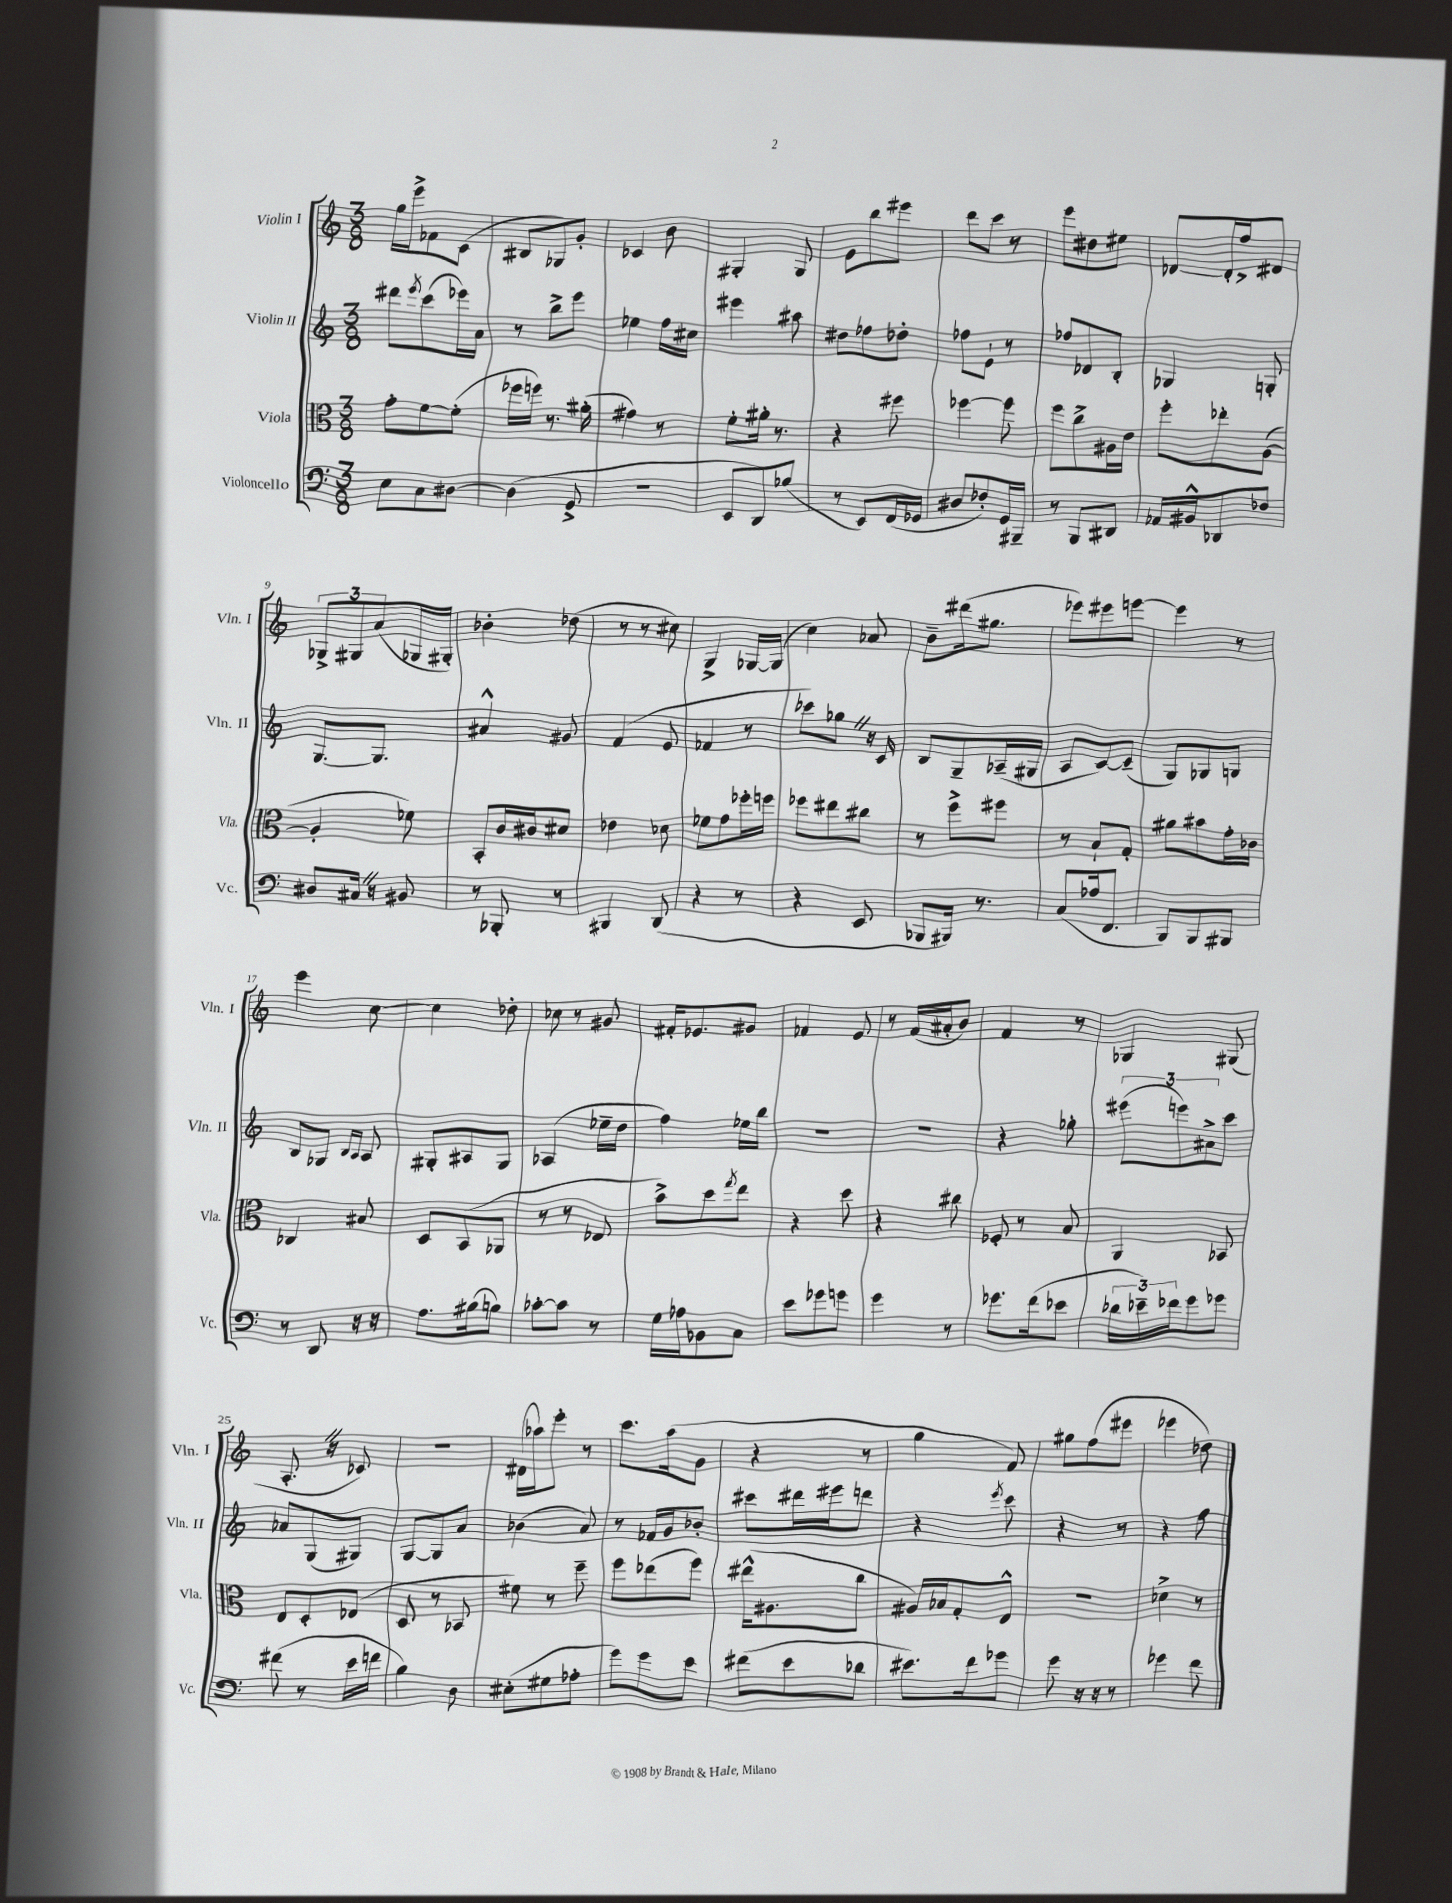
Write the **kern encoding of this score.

**kern	**kern	**kern	**kern
*part4	*part3	*part2	*part1
*staff4	*staff3	*staff2	*staff1
*I"Violoncello	*I"Viola	*I"Violin II	*I"Violin I
*I'Vc.	*I'Vla.	*I'Vln. II	*I'Vln. I
*clefF4	*clefC3	*clefG2	*clefG2
*k[]	*k[]	*k[]	*k[]
*M3/8	*M3/8	*M3/8	*M3/8
=1	=1	=1	=1
8E\L	8g'\L	8ddd#X\L	16gg\LL
.	.	.	16eee^\J
.	.	8qeee/	.
8C\	[8f\	(8ccc\	8f-X\
[8D#X\J	(8f'\J]	16eee-X\L)	(8c\J
.	.	16a\JJ	.
=2	=2	=2	=2
(4D#\]	16ff-X\LL	8r	8B#X/L
.	16ffn\JJ)	.	.
.	8.r	8bb^\L	8G-X/)
8GG^/	.	8eee\J	8g'/J
.	(16a#X'\	.	.
=3	=3	=3	=3
4.r	4g#X\)	4ee-X\	4c-X/
.	8r	16ff\LL	8b\
.	.	16cc#X\JJ	.
=4	=4	=4	=4
8EE/L	8f'\L	4eee#X\	4G#X'/
8DD/)	16a#X'\Jk	.	.
.	8.r	.	.
(8B-X/J	.	8aa#X\	8G#/
=5	=5	=5	=5
8r	4r	8dd#X\L	8e\L
8EE/L)	.	8ff-X\	8bb\
(16FF/L	8ff#X\	8dd-X'\J	8eee#X\J
16GG-X/JJ	.	.	.
=6	=6	=6	=6
8D#X/L	[4ff-X\	8ff-X\L	8ddd\L
8F-X'/)	.	8e`\J	8ccc\J
16GG/L	8ff-\]	8r	8r
16BBB#X~/JJ	.	.	.
=7	=7	=7	=7
8r	8ff\L	8ff-X/L	8eee\L
8BBB/L	8cc^\	8d-X/	8dd#X\
8DD#X/J	16A#X\L	8B'/J	8ee#X\J
.	16e\JJ	.	.
=8	=8	=8	=8
16AA-X/LL	8ff'\L	4G-X/	[8d-X/L
16BB#X^^/J	.	.	.
8DD-X/	8ee-X'\	.	16d-'/L]
.	.	.	16ff^/J
8F-X/J	([8A\J	8Gn'/	8d#X/J
!!LO:LB:g=z
=9	=9	=9	=9
8D#X/L	4A'/]	[8.G/L	12G-X^/L
.	.	.	12G#X/
16C#XZ/Jk	.	.	.
.	.	.	(12a/
16r	.	8.G/J]	.
8BB#X/	8f-X\)	.	16G-X/L
.	.	.	16G#X'/JJ)
=10	=10	=10	=10
8r	8BB'/L	4a#X^^/	4b-X'\
8BBB-X'/	16c/L	.	.
.	16c#X/J	.	.
8r	8d#X/J	8g#X/	(8dd-X\
=11	=11	=11	=11
4BBB#X/	4e-X\	(4f/	8r
.	.	.	8r
(8DD/	8d-X\	8e/	8cc#X\)
=12	=12	=12	=12
4r	8f-X\L	4f-X/	4G^/
.	8g\	.	.
8r	16ff-X'\L	8r	[16G-X/LL
.	16ffn\JJ	.	(16G-/JJ]
=13	=13	=13	=13
4r	8ff-X\L	8ccc-X\L)	4cc\)
.	8ee#X\	8gg-XZ\J	.
8EE/	8cc#X\J	16r	8a-X/
.	.	16c/	.
=14	=14	=14	=14
8BBB-X/L	8r	8B/L	8b~\L
16BBB#X/Jk)	8ff^\L	8G~/	(16ddd#X\k
8.r	.	.	8.gg#X\J
.	8ff#X\J	(16A-X~/L	.
.	.	16G#X/JJ	.
=15	=15	=15	=15
(8C/L	8r	8A/L	8eee-X\L)
16A-X/k	8B`/L	[8c/)	8eee#X\
8.FF/J	.	.	.
.	8G'/J	(8c~/J]	[8eeen\J
=16	=16	=16	=16
8BBB/L)	8a#X\L	8G/L)	4eee\]
8BBB/	8b#X\	8G-X/	.
8BBB#X/J	16g'\L	8Gn/J	8r
.	16c-X\JJ	.	.
!!LO:LB:g=z
=17	=17	=17	=17
8r	4C-X/	8B/L	4eee\
8DD/	.	8G-X/J	.
.	.	16qqB/LL	.
.	.	16qqA/JJ	.
16r	8B#X/	8A/	[8cc\
16r	.	.	.
=18	=18	=18	=18
8.A\L	8D/L	8G#X'/L	4cc\]
.	(8BB/	8A#X/	.
(16B#X\k	.	.	.
8Bn\J)	8AA-X/J	8G#/J	8dd-X'\
=19	=19	=19	=19
[8c-X'\L	8r	(4A-X/	8cc-X\
8c-\J]	8r	.	8r
8r	8E-X/	16ee-X~\LL	8g#X/
.	.	16dd\JJ	.
=20	=20	=20	=20
16G\LL	8b^\L)	4ff\)	16f#X'/KL
16A-X\J	.	.	8.e-X/
8BB-X\	8dd\	.	.
.	8qgg/	.	.
8C\J	8ee\J	16ee-X\LL	8g#X/J
.	.	16bb\JJ	.
=21	=21	=21	=21
8e\L	4r	4.r	4f-X/
8g-X\	.	.	.
8gn\J	8dd\	.	8e/
=22	=22	=22	=22
4g\	4r	4.r	8r
.	.	.	(16f/LL
.	.	.	16a#X'/J
8r	8cc#X\	.	8b/J)
=23	=23	=23	=23
8.g-X\L	8F-X'/	4r	4f/
.	8r	.	.
(16f\k	.	.	.
8e-X\J	8B/	8gg-X'\	8r
=24	=24	=24	=24
24d-X\LL	4AA/	(12eee#X\L	4G-X/
24e-X~\)	.	.	.
24f-X\J	.	12eeen\)	.
8g\	.	.	.
.	.	12a#X^\	.
8g-X\J	8BB-X/	8ccc\J	(8G#X/
!!LO:LB:g=z
=25	=25	=25	=25
(8f#X\	8E/L	8a-X/L	8.A'Z/
8r	8D'/	(8G/	.
.	.	.	16r
16e\LL	(8E-X/J	8G#X/J)	8c-X/)
16fn\JJ	.	.	.
=26	=26	=26	=26
4B\)	8D/	[8G/L	4.r
.	8r	8G/]	.
8D\	8BB-X/	8a/J	.
=27	=27	=27	=27
(8E#X'\L	8f#X\)	(4b-X\	(16d#X\LL
.	.	.	16aa-X\J)
8G#X\	8r	.	8eee'\J
8A-X'\J	8ff~\	8a/)	8r
=28	=28	=28	=28
8g\L)	8ff\L	8r	8.ccc\L
8g\	(8ee-X\	16f-X/LL	.
.	.	16g/J	(16aa\k
8e\J	8ff\J)	8b-X'/J	8g\J
=29	=29	=29	=29
(8f#X\L	(16ee#X^^\KL	8ccc#X\L	4r
.	8.A#X\	.	.
8e\	.	16ddd#X\L	.
.	.	16eee#X\J	.
8d-X\J	8cc\J	8dddn\J	8r
=30	=30	=30	=30
8.e#X\L)	16A#X/LL)	4r	4gg\
.	16B-X/J	.	.
.	8G'/	.	.
16f\k	.	.	.
.	.	8qeee/	.
8g-X\J	8E^^/J	8ccc\	8f/)
=31	=31	=31	=31
8g\	4.r	4r	8gg#X\L
16r	.	.	(8ff\
16r	.	.	.
8r	.	8r	8eee#X\J
=32	=32	=32	=32
4g-X\	4d-X^\	4r	4eee-X\
8f\	8r	8ff\	8dd-X\)
==	==	==	==
*-	*-	*-	*-
